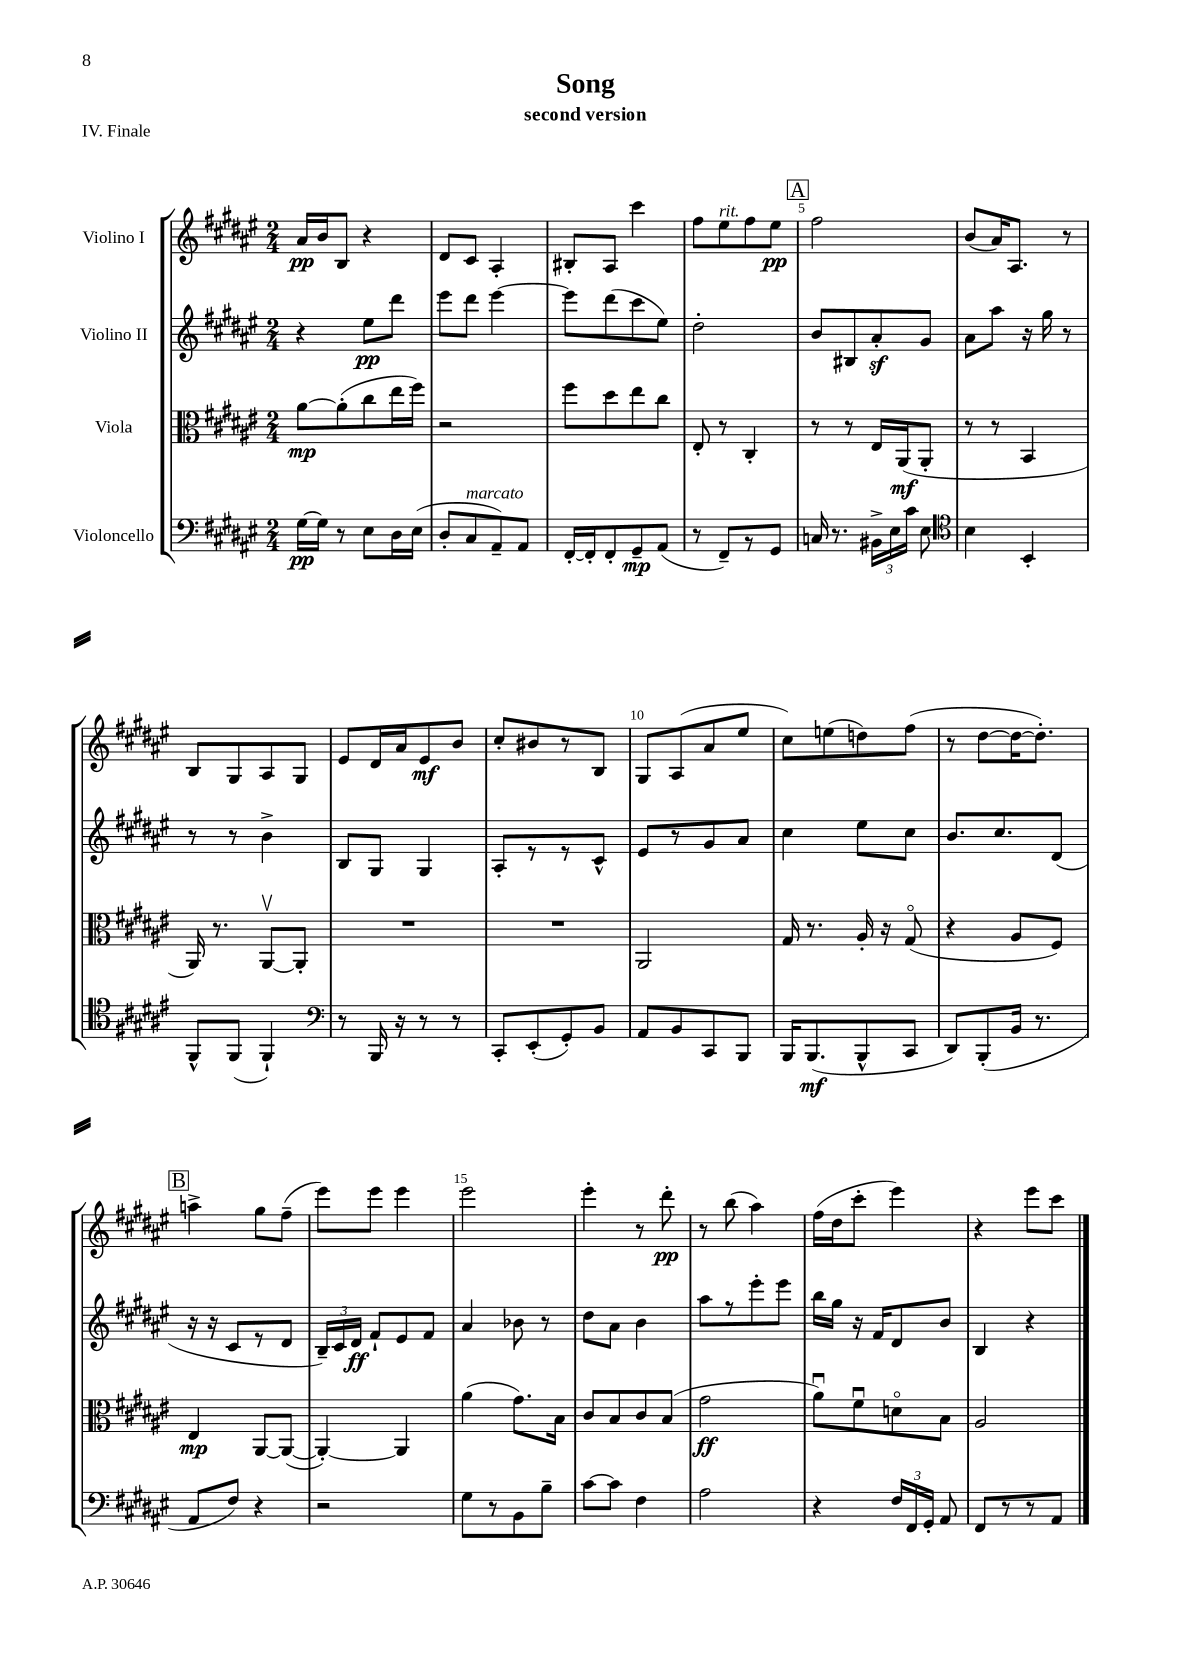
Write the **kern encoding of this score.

**kern	**kern	**kern	**kern
*staff4	*staff3	*staff2	*staff1
*clefF4	*clefC3	*clefG2	*clefG2
*k[f#c#g#d#a#e#]	*k[f#c#g#d#a#e#]	*k[f#c#g#d#a#e#]	*k[f#c#g#d#a#e#]
*M2/4	*M2/4	*M2/4	*M2/4
[16G#\LL	[8a#\L	4r	16a#/LL
16G#\]JJ	.	.	16b/J
8r	(8a#'\]	.	8B/J
8E#\L	8cc#\	8ee#\L	4r
16D#\L	16ee#\L	8ddd#\J	.
(16E#\JJ	16ff#\JJ)	.	.
=	=	=	=
8D#'/L	2r	8eee#\L	8d#/L
8C#/	.	8ddd#\J	8c#/J
8AA#~/)	.	[4eee#\	4A#'/
8AA#/J	.	.	.
=	=	=	=
[16FF#'/LL	8ff#\L	8eee#\]L	8B#'/L
16FF#'/]J	.	.	.
8FF#'/	8dd#\	(8ddd#\	8A#/J
8GG#~/	8ee#\	8ccc#\	4ccc#\
(8AA#/J	8cc#\J	8ee#\J)	.
=	=	=	=
8r	8E#'/	2dd#'\	8ff#\L
8FF#~/L)	8r	.	8ee#\
8r	4C#'/	.	8ff#\
8GG#/J	.	.	8ee#\J
=	=	=	=
16C/	8r	8b/L	2ff#\
8.r	.	.	.
.	8r	8B#/	.
24BB#^\LL	16E#/LL	8a#'/	.
24E#\	.	.	.
.	(16AA#/J	.	.
24c#\JJ	.	.	.
8E#\	8AA#'/J	8g#/J	.
=	=	=	=
*clefC4	*	*	*
4B\	8r	8a#\L	(8b/L
.	8r	8aa#\J	16a#/K)
.	.	.	8.A#/J
4BB'/	4BB/	16r	.
.	.	16gg#\	.
.	.	8r	8r
=	=	=	=
8FF#^^/L	16AA#/)	8r	8B/L
.	8.r	.	.
(8FF#/J	.	8r	8G#/
4FF#`/)	[8AA#v/L	4b^\	8A#/
.	8AA#'/]J	.	8G#/J
=	=	=	=
*clefF4	*	*	*
8r	2r	8B/L	8e#/L
16BBB/	.	8G#/J	16d#/L
16r	.	.	16a#/J
8r	.	4G#/	8e#/
8r	.	.	8b/J
=	=	=	=
8CC#'/L	2r	8A#'/L	8cc#'/L
(8EE#'/	.	8r	8b#/
8GG#'/)	.	8r	8r
8BB/J	.	8c#^^/J	8B/J
=	=	=	=
8AA#/L	2AA#/	8e#/L	8G#/L
8BB/	.	8r	(8A#/
8CC#/	.	8g#/	8a#/
8BBB/J	.	8a#/J	8ee#/J
=	=	=	=
16BBB/LK	16G#/	4cc#\	8cc#\L)
(8.BBB/	8.r	.	.
.	.	.	(8ee\
8BBB^^/	16A#'/	8ee#\L	8dd\)
.	16r	.	.
8CC#/J	(8G#o/	8cc#\J	(8ff#\J
=	=	=	=
8DD#/L)	4r	8.b/L	8r
(8BBB'/	.	.	[8dd#\L
.	.	8.cc#/	.
16BB/Jk	8A#/L	.	16dd#\_K
8.r	.	.	8.dd#'\]J)
.	8F#/J)	(8d#/J	.
=	=	=	=
8AA#/L	4E#/	16r	4aa^\
.	.	16r	.
8F#/J)	.	8c#/L	.
4r	[8AA#/L	8r	8gg#\L
.	(8AA#/_J	8d#/J	(8ff#~\J
=	=	=	=
2r	4AA#'/_)	24B~/LL)	8eee#\L)
.	.	24c#/	.
.	.	24d#/JJ	.
.	.	8f#`/L	8eee#\J
.	4AA#/]	8e#/	4eee#\
.	.	8f#/J	.
=	=	=	=
8G#\L	(4a#\	4a#/	2eee#\
8r	.	.	.
8BB\	8.g#\L)	8b-\	.
8B~\J	.	8r	.
.	16B\Jk	.	.
=	=	=	=
[8c#\L	8c#/L	8dd#\L	4eee#'\
8c#\]J	8B/	8a#\J	.
4F#\	8c#/	4b\	8r
.	(8B/J	.	8ddd#'\
=	=	=	=
2A#\	2g#\	8aa#\L	8r
.	.	8r	(8bb\
.	.	8eee#'\	4aa#\)
.	.	8eee#\J	.
=	=	=	=
4r	8a#u\L)	16bb\LL	(16ff#\LL
.	.	16gg#\JJ	16dd#\J
.	8f#u\	16r	8ccc#'\J
.	.	16f#/LK	.
24F#/LL	8do\	8d#/	4eee#\)
24FF#/	.	.	.
24GG#'/JJ	.	.	.
8AA#/	8B\J	8b/J	.
=	=	=	=
8FF#/L	2A#/	4B/	4r
8r	.	.	.
8r	.	4r	8eee#\L
8AA#/J	.	.	8ccc#\J
==	==	==	==
*-	*-	*-	*-
